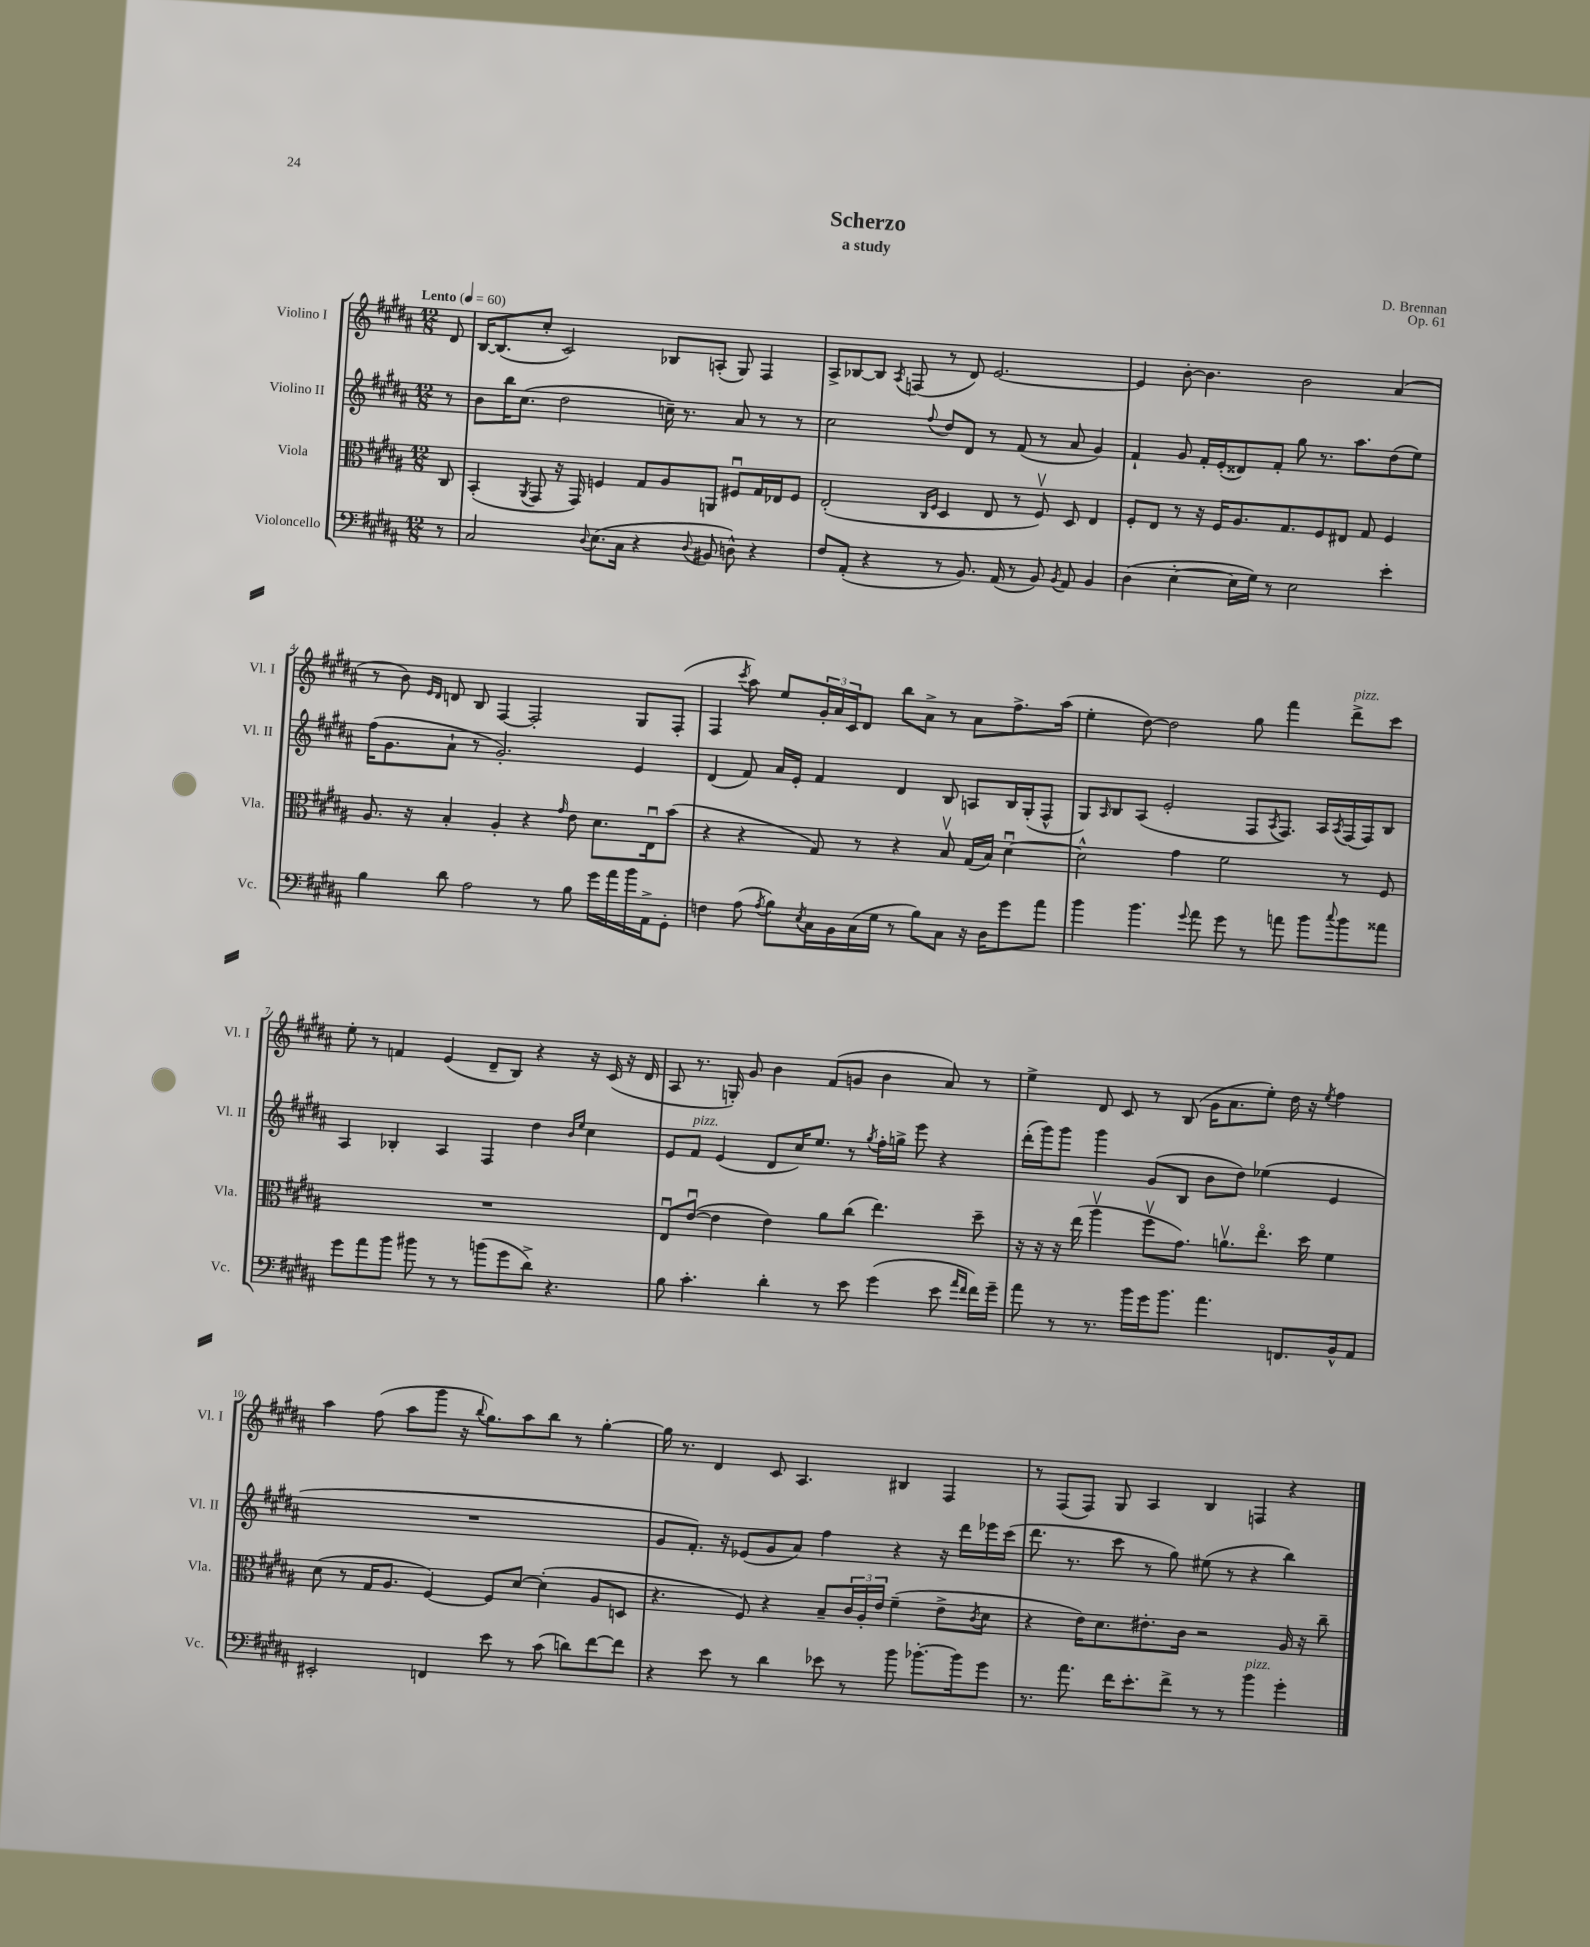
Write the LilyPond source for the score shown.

\header { title = "Scherzo" composer = "D. Brennan" subtitle = "a study" opus = "Op. 61" }
<<
\new StaffGroup <<
\new Staff = "s0" \with { instrumentName = "Violino I" shortInstrumentName = "Vl. I" } {
    \clef treble \key b \major \numericTimeSignature \time 12/8 \partial 8 \tempo "Lento" 4 = 60
    dis'8 |
    b16~ b8.( cis''8-. cis'2) bes8 a8-.( gis8) fis4 |
    ais8-> bes8~ bes8 \acciaccatura { ais8 } f8( r8 dis'8) e'2.~ |
    e'4 b'8~-. b'4. b'2 ais'4( |
    r8 b'8) \grace { e'16 dis'16 } d'8 b8 fis4~ fis2-. gis8 fis8-.( |
    fis4 \acciaccatura { cis'''8 } ais''8) e''8 \tuplet 3/2 { gis'16-. ais'16 cis'16 } dis'8 b''8 ais'8-> r8 ais'8 fis''8.-> ais''16( |
    e''4-. dis''8~) dis''2 gis''8 fis'''4 dis'''8->^\markup { \italic "pizz." } cis'''8 |
    e''8-. r8 f'4 e'4( dis'8-- b8) r4 r16 cis'16( r16 dis'16 |
    ais8 r8. g16-.) gis'8 b'4 fis'8( g'8 b'4 ais'8) r8 |
    e''4-> dis'8 cis'8 r8 b8( gis'16 ais'8. e''8-.) dis''16 r16 \acciaccatura { e''8 } fis''4 |
    ais''4 fis''8( ais''8 gis'''8 r16 \appoggiatura { b''8 } gis''8.) ais''8 b''8 r8 gis''4~-. |
    gis''16 r8. dis'4 cis'8 ais4. bis4 fis4 |
    r8 fis8( fis8) gis8 ais4 b4 f4 r4 \bar "|." |
}
\new Staff = "s1" \with { instrumentName = "Violino II" shortInstrumentName = "Vl. II" } {
    \clef treble \key b \major \numericTimeSignature \time 12/8 \partial 8
    r8 |
    b'8 b''16 cis''8.( dis''2 c''16--) r8. ais'8 r8 r8 |
    cis''2 \appoggiatura { fis''8 } dis''8 dis'8 r8 fis'8( r8 ais'8 gis'4) |
    fis'4-! gis'8 fis'16-. e'16-.( disis'8) fis'8-. gis''8 r8. ais''8. dis''8( e''8) |
    fis''16( gis'8. ais'8-! r8 gis'2.-.) e'4 |
    dis'4( fis'8) ais'16 e'16-. fis'4 dis'4 b8 a8 b16 gis16-.( fis8-^ |
    gis8) \grace { ais16 } b8 ais8( e'2-. fis8 \acciaccatura { ais8 } fis8.) ais16 \acciaccatura { ais8 } fis16( fis16) b8 |
    ais4 bes4-. ais4 fis4 dis''4 \grace { b'16 e''16 } cis''4 |
    e'8 fis'8^\markup { \italic "pizz." } e'4( dis'8 cis''16) e''8. r8 \acciaccatura { gis''8 } fis''16-. g''16-> e'''8 r4 |
    dis'''16-.( gis'''16) gis'''8 gis'''4 gis'8( b8 b'8 dis''8) ees''4( e'4 |
    R1. |
    gis'8 fis'8.-.) r16 ees'8( gis'8 ais'8) fis''4 r4 r16 dis'''16 ees'''16 cis'''16( |
    dis'''8. r8. cis'''8 r8 gis''8) eis''8( r8 r4 b''4) \bar "|." |
}
\new Staff = "s2" \with { instrumentName = "Viola" shortInstrumentName = "Vla." } {
    \clef alto \key b \major \numericTimeSignature \time 12/8 \partial 8
    cis8 |
    b,4-.( \acciaccatura { ais,8 } gis,8 r16 gis,16) f4 gis8 ais8 a,8 fis8\downbow gis16 ees16 fis8 |
    e2-.( \grace { cis16 fis16 } dis4 e8 r8 fis8\upbow) dis8 e4 |
    fis8-. e8 r8 r16 fis16 ais8. gis8. fis8 eis8 gis8 fis4 |
    ais8. r16 b4-. ais4-. r4 \grace { gis'16 } e'8 dis'8. e16\downbow b'8( |
    r4 r4 gis8) r8 r4 b8\upbow gis16( b16) dis'4~\downbow |
    dis'2-^ gis'4 fis'2 r8 fis8 |
    R1. |
    e8\downbow e'8~\downbow( e'4 e'4) ais'8 cis''8( e''4.) dis''8-- |
    r16 r16 r16 e''16( ais''4\upbow fis''8\upbow gis'8.) a'8.\upbow e''8.\flageolet dis''16 fis'4 |
    dis'8( r8 gis16 ais8. fis4~) fis8 dis'8~ dis'4-.( ais8 d8 |
    r4. fis8) r4 b8-- \tuplet 3/2 { cis'16 ais16-. e'16 } fis'4--( e'8-> \acciaccatura { cis'8 } dis'8 |
    r4 e'16) dis'8. eis'8.-. cis'16 r2 ais16 r16 cis''8-- \bar "|." |
}
\new Staff = "s3" \with { instrumentName = "Violoncello" shortInstrumentName = "Vc." } {
    \clef bass \key b \major \numericTimeSignature \time 12/8 \partial 8
    r8 |
    cis2 \appoggiatura { dis8 } e8.( cis16 r4 \appoggiatura { dis8 } bis,8 d8-^) r4 |
    fis8 ais,8-.( r4 r8 b,8.) ais,16( r8 b,8) \acciaccatura { b,8 } ais,8 b,4 |
    dis4( e4~-. e16 gis16) r8 e2 e'4-. |
    b4 dis'8 ais2 r8 b8 gis'16 ais'16 b'16 ais,16-> gis,8-. |
    f4 ais8( \acciaccatura { ais8 } b8) \acciaccatura { e8 } cis16 b,16 cis16( gis16 r8 b8) cis8 r16 dis16 gis'8 ais'8 |
    b'4 b'4. \appoggiatura { gis'8 } ais'8 gis'8 r8 a'8 b'8 \appoggiatura { cis''8 } b'8 aisis'8 |
    gis'8 ais'8 b'8 bis'8 r8 r8 b'8( gis'8 dis'8->) r4. |
    b8 cis'4.-. dis'4-. r8 e'8 gis'4( e'8 \grace { ais'16 fis'16 } fis'16) gis'16-- |
    ais'8 r8 r8. b'16 gis'16 b'8. ais'4. f,8. b,16-^ ais,8 |
    eis,2-. f,4 e'8 r8 cis'8( d'8) fis'8~ fis'8 |
    r4 e'8 r8 dis'4 ees'8 r8 b'8 bes'8.~-. bes'16 gis'8 |
    r8. ais'8. fis'16 e'8.-. fis'8-> r8 r8 b'4^\markup { \italic "pizz." } gis'4-. \bar "|." |
}
>>
>>
